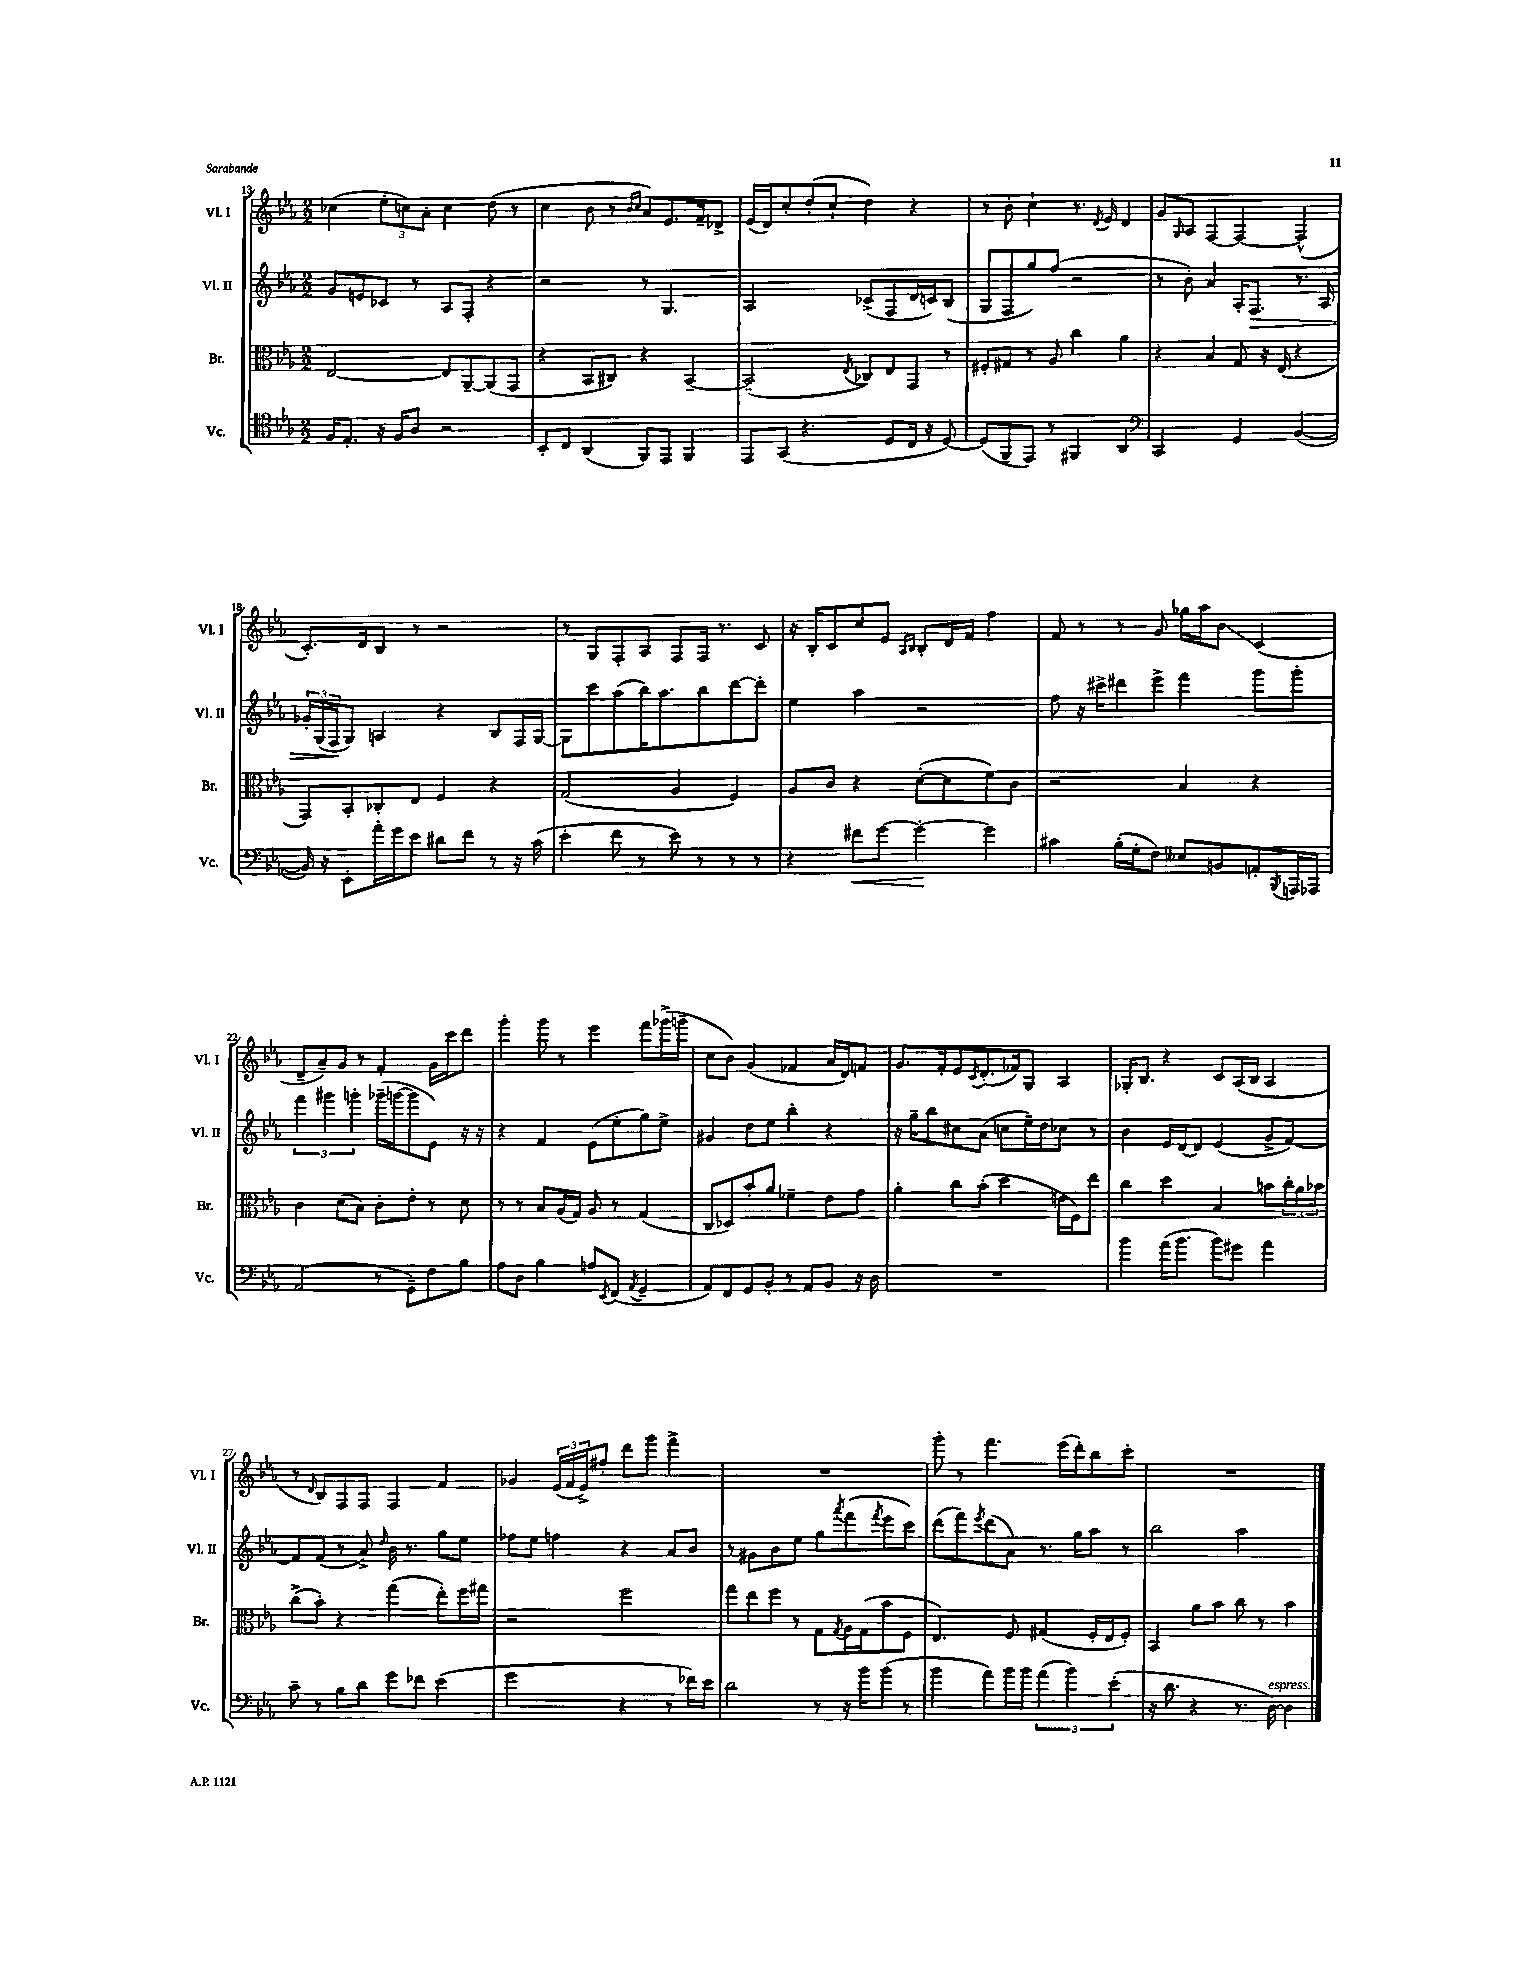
<<
\new StaffGroup <<
\new Staff = "s0" \with { instrumentName = "Vl. I" shortInstrumentName = "Vl. I" } {
    \clef treble \key ees \major \numericTimeSignature \time 2/2
    ces''4( \tuplet 3/2 { ees''8-. c''8) aes'8-. } c''4 d''8( r8 |
    c''4 bes'8 r8 \grace { bes'16 c''16 } aes'8) ees'8. f'16-- des'8-> |
    ees'16( d'16) c''8-. d''8-.( c''8-! d''4) r4 |
    r8 bes'8-. c''4-! r8. \acciaccatura { d'8 } ees'16 d'4 |
    g'8 \grace { g16 } aes8 f4~ f4~ f4-^( |
    c'8.-.) d'16 bes8 r8 r2 |
    r8 g8 f8-. aes8 f8 f16 r8. c'8 |
    r16 bes16-. c'8 c''8 ees'8 \grace { aes16 bes16 } bes8-. d'16 f'16 f''4 |
    f'8 r8 r8 g'8 ges''16 aes''16 bes'8\glissando c'4( |
    d'8-- aes'8--) g'8 r8 f'4-. g'16 c'''16 d'''8 |
    g'''4-. g'''8 r8 ees'''4 f'''8 ges'''16->( g'''16-- |
    c''8 bes'8) g'4( fes'4 aes'16 d'16) f'8 |
    g'8. f'16-. ees'8 \acciaccatura { c'8 } d'8.-.( fes'16) g8 aes4 |
    ges16-. bes8. r4 c'8 aes16( bes16 aes4 |
    r8 \grace { d'16 } bes8) f8 f8 f4 f'4 |
    ges'4 \tuplet 3/2 { ees'16( f'16 ees'16->) } fis''8-. d'''8 g'''8 f'''4-> |
    R1 |
    g'''8-. r8 f'''4. ees'''16( d'''16-.) bes''8 c'''8-. |
    R1 \bar "|." |
}
\new Staff = "s1" \with { instrumentName = "Vl. II" shortInstrumentName = "Vl. II" } {
    \clef treble \key ees \major \numericTimeSignature \time 2/2
    g'8 e'8 ces'8 r8 aes8 f8-. r4 |
    r2 r8 g4. |
    aes2 ces'8->( f8 d'16 c'16) bes8( |
    g8 f8 g''8) f''8( r2 |
    r8 bes'8-.) aes'4 aes16-. f8.\> r8. aes16 |
    \tuplet 3/2 { ges'16-. g16( f16\! } g8) a4 r4 bes8 f16 g16~ |
    g8 c'''8 aes''8( bes''16) aes''8. bes''8 d'''8~ d'''8-. |
    ees''4 aes''4 r2 |
    f''8 r16 cis'''16-> dis'''8 ees'''8-> f'''4 g'''8 g'''8-. |
    \tuplet 3/2 { f'''4 gis'''4 g'''4-. } ges'''16--( g'''16~ g'''8 ees'8) r16 r16 |
    r4 f'4 ees'8( ees''8-. g''8) ees''8-> |
    gis'4 d''8 ees''8 bes''4-. r4 |
    r16 g''16-- bes''8 cis''8 aes'8( c''8 ees''16--) d''16 ces''8 r8 |
    bes'4 ees'16 d'16~ d'8 ees'4( g'8-> f'8~) |
    f'8 f'8( r8 aes'8->) \grace { d''16 } bes'16 r8. g''8 ees''8 |
    fes''8 ees''8 f''4 r4 aes'8 bes'8 |
    r8 gis'8 bes'8 ees''8 g''8 \acciaccatura { aes'''8 } f'''8( \acciaccatura { f'''8 } ees'''8 c'''8) |
    d'''8( f'''8) \acciaccatura { ees'''8 } d'''8( aes'8) r8. g''16 aes''8 r8 |
    bes''2 aes''2 \bar "|." |
}
\new Staff = "s2" \with { instrumentName = "Br." shortInstrumentName = "Br." } {
    \clef alto \key ees \major \numericTimeSignature \time 2/2
    ees2~ ees8 aes,8~-- aes,8( g,8 |
    r4 bes,8 cis8) r4 bes,4~-- |
    bes,2--( \acciaccatura { ees8 } ces8) ees8 g,8 r8 |
    fis8-. gis8 r8 aes8 c''4 aes'4 |
    r4 bes4 g8 r16 ees16( r4 |
    g,8) bes,8-. ces8-. ees8 f4 r4 |
    g2( aes4 f4) |
    aes8 c'8 r4 d'8~-.( d'8 f'8) c'8 |
    r2 bes4 r4 |
    c'4 d'8( bes8) c'8-. ees'8-. r8 d'8 |
    r8 r8 bes8 aes16( g16) aes8 r8 g4( |
    c8 des8) bes'8-. aes'8 fes'4-- ees'8 g'8 |
    aes'4-. c''8 bes'8-.( d''4 e'16 f16) ees''8 |
    c''4 d''4 bes4 b'8 \tuplet 3/2 { c''16-. aes'16 bes'16 } |
    c''8->( bes'8-.) r4 g''4( ees''8-.) f''16 gis''16 |
    r2 f''2 |
    g''8 ees''8 f''8 r8 g8 \acciaccatura { g8 } aes16 g16( bes'8 f8 |
    ees4.) f8 gis4( f16-. ees16 f8-.) |
    bes,4 aes'8 bes'8 c''8 r8 bes'4 \bar "|." |
}
\new Staff = "s3" \with { instrumentName = "Vc." shortInstrumentName = "Vc." } {
    \clef tenor \key ees \major \numericTimeSignature \time 2/2
    f16 ees8.-. r16 f16 aes8 r2 |
    bes,8-. c8 aes,4( f,8) ees,8 f,4 |
    ees,8 g,8( r4. d8 c16 r16 d8~) |
    d8( f,8-- ees,8) r8 fis,4 aes,4 |
    \clef bass c,2 g,4 bes,4~( |
    bes,16) r16 ees,8-. aes'16-. g'16 ees'8 dis'8 f'8 r8 r16 c'16( |
    ees'4-. f'8 r8 ees'8) r8 r8 r8 |
    r4 fis'8\< g'8~ g'4~-.\! g'4 |
    cis'4 bes16-.( g16-. f8) eeses8 b,8 a,8-. \acciaccatura { bes,,8 } a,,16 aes,,16 |
    aes,2( r8 g,8--) f8 bes8 |
    aes8 d8 bes4 a8 \acciaccatura { ees,8 } f,8( \acciaccatura { aes,8 } g,4-- |
    aes,8) f,8 g,8 bes,8-. r8 aes,8 bes,8 r16 d16 |
    R1 |
    bes'4 aes'16( bes'8. bes'8) gis'8 aes'4 |
    c'8-- r8 bes8 d'8 g'8 fes'8 ees'4( |
    g'2 r4 r8 fes'16) ees'16 |
    d'2 r8 r16 bes'16 bes'8( r8 |
    bes'4 aes'8) bes'16 bes'16 \tuplet 3/2 { aes'4( bes'4) ees'4-.( } |
    r16 d'8. r4 r8. d16~^\markup { \italic "espress." }) d4 \bar "|." |
}
>>
>>
\layout { \context { \Score currentBarNumber = #13 } }
